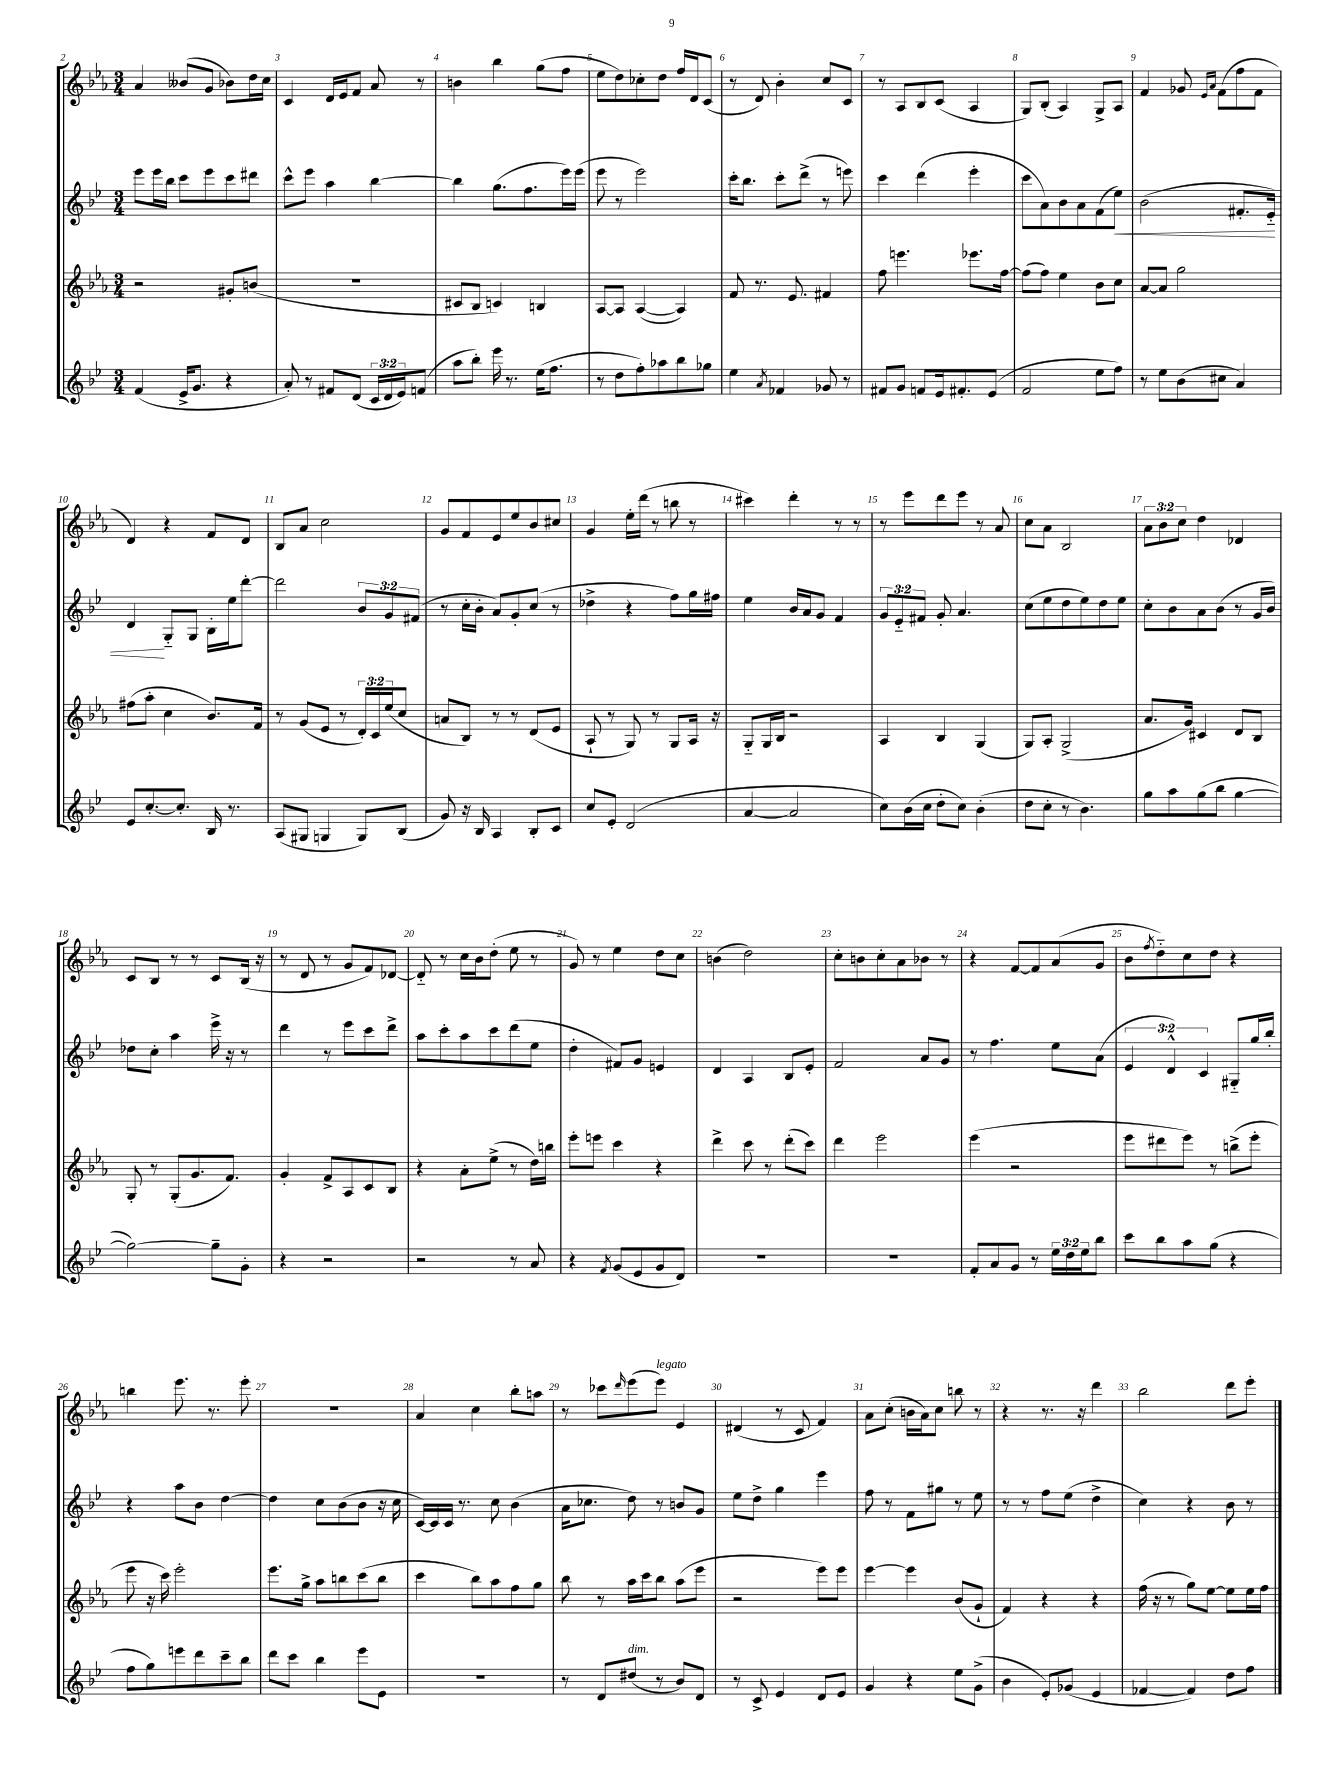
<<
\new StaffGroup <<
\new Staff = "s0" {
    \clef treble \key ees \major \numericTimeSignature \time 3/4 \override Staff.TupletNumber.text = #tuplet-number::calc-fraction-text
    aes'4 beses'8( g'8 bes'8) d''16 c''16 |
    c'4 d'16 ees'16 f'8 aes'8 r8 |
    b'4 bes''4 g''8( f''8 |
    ees''8 d''8) ces''8-. d''8 f''16 d'16 c'8( |
    r8 d'8) bes'4-. c''8 c'8 |
    r8 aes8 bes8 c'8( aes4 |
    g8) bes8-.( aes4) g8-> aes8 |
    f'4 ges'8 \grace { ees'16 aes'16 } f'8( f''8 f'8 |
    d'4) r4 f'8 d'8 |
    bes8 aes'8 c''2 |
    g'8 f'8 ees'8 ees''8 bes'8 cis''8 |
    g'4 ees''16-. d'''16( r8 b''8 r8 |
    cis'''4) d'''4-. r8 r8 |
    r8 ees'''8 d'''8 ees'''8 r8 aes'8 |
    c''8 aes'8 bes2 |
    \tuplet 3/2 { aes'8 bes'8 c''8 } d''4 des'4 |
    c'8 bes8 r8 r8 c'8 bes16( r16 |
    r8 d'8 r8 g'8 f'8) des'8~ |
    des'8-_ r8 c''16 bes'16 d''8-.( ees''8 r8 |
    g'8) r8 ees''4 d''8 c''8 |
    b'4( d''2) |
    c''8-. b'8 c''8-. aes'8 bes'8 r8 |
    r4 f'8~ f'8 aes'8( g'8 |
    bes'8 \acciaccatura { f''8 } d''8-_) c''8 d''8 r4 |
    b''4 ees'''8. r8. ees'''8-. |
    R2. |
    aes'4 c''4 bes''8-. a''8 |
    r8 ces'''8 \grace { d'''16 } ees'''8( ees'''8^\markup { \italic "legato" }) ees'4 |
    dis'4( r8 c'8 f'4) |
    aes'8 c''8-.( b'16 aes'16) c''8 b''8 r8 |
    r4 r8. r16 d'''4 |
    bes''2 d'''8 ees'''8-. \bar "|." |
}
\new Staff = "s1" {
    \clef treble \key bes \major \numericTimeSignature \time 3/4 \override Staff.TupletNumber.text = #tuplet-number::calc-fraction-text
    ees'''8 ees'''16 bes''16 c'''8 ees'''8 c'''8 dis'''8 |
    c'''8-^ ees'''8 a''4 bes''4~ |
    bes''4 g''8.( f''8. ees'''16) ees'''16( |
    ees'''8 r8 ees'''2) |
    c'''16-. bes''8. c'''8-. d'''8->( r8 e'''8) |
    c'''4 d'''4( ees'''4-. |
    c'''8 a'8) bes'8 a'8 f'8( ees''8\<) |
    bes'2( fis'8.-. ees'16-_) |
    d'4\! g8-_ g8 bes16-. ees''16 d'''8~-. |
    d'''2 \tuplet 3/2 { bes'8 g'8 fis'8( } |
    r8 c''16-. bes'16-. a'8) g'8-. c''8( r8 |
    des''4-> r4 f''8) g''16 fis''16 |
    ees''4 bes'16 a'16 g'8 f'4 |
    \tuplet 3/2 { g'8 ees'8-_ fis'8 } g'8-. a'4. |
    c''8( ees''8 d''8 ees''8) d''8 ees''8 |
    c''8-. bes'8 a'8 bes'8( r8 g'16 bes'16) |
    des''8 c''8-. a''4 ees'''16-> r16 r8 |
    d'''4 r8 ees'''8 c'''8 d'''8-> |
    a''8 c'''8-. a''8 c'''8 d'''8( ees''8 |
    d''4-. fis'8) g'8 e'4 |
    d'4 a4 bes8 ees'8-. |
    f'2 a'8 g'8 |
    r8 f''4. ees''8 a'8( |
    \tuplet 3/2 { ees'4 d'4-^) c'4 } gis8-_ g''16 bes''16-. |
    r4 a''8 bes'8 d''4~ |
    d''4 c''8 bes'8( bes'8 r16 c''16 |
    c'16~) c'16 c'16 r8. c''8 bes'4( |
    a'16 ces''8. d''8) r8 b'8 g'8 |
    ees''8 d''8-> g''4 ees'''4 |
    f''8 r8 f'8 gis''8 r8 ees''8 |
    r8 r8 f''8 ees''8( d''4-> |
    c''4) r4 bes'8 r8 \bar "|." |
}
\new Staff = "s2" {
    \clef treble \key ees \major \numericTimeSignature \time 3/4 \override Staff.TupletNumber.text = #tuplet-number::calc-fraction-text
    r2 gis'8-. b'8( |
    R2. |
    cis'8 bes8 c'4) b4 |
    aes8~ aes8 aes4~( aes4) |
    f'8 r8. ees'8. fis'4 |
    f''8 e'''4. ees'''8. f''16~ |
    f''8( f''8) ees''4 bes'8 c''8 |
    aes'8~ aes'8 g''2 |
    fis''8( aes''8-. c''4 bes'8.) f'16 |
    r8 g'8( ees'8 r8 \tuplet 3/2 { d'16-.) c'16 ees''16( } c''8 |
    a'8 bes8) r8 r8 d'8( ees'8 |
    aes8-! r8 g8) r8 g8 aes16 r16 |
    g8-_ g16 bes16 r2 |
    aes4 bes4 g4( |
    g8) aes8-. g2->( |
    aes'8. g'16) cis'4 d'8 bes8 |
    g8-. r8 g8-.( g'8. f'8.) |
    g'4-. f'8-> aes8 c'8 bes8 |
    r4 aes'8-. ees''8->( r8 d''16) b''16 |
    ees'''8-. e'''8 c'''4 r4 |
    d'''4-> c'''8 r8 d'''8-.( c'''8) |
    d'''4 ees'''2 |
    ees'''4( r2 |
    ees'''8 dis'''8 ees'''8) r8 b''8->( ees'''8-. |
    ees'''8 r16 c'''16) ees'''2-. |
    ees'''8. g''16-> aes''8 b''8 c'''8( b''8 |
    c'''4 bes''8) aes''8 f''8 g''8 |
    bes''8 r8 aes''16 c'''16 bes''8 aes''8( ees'''8 |
    r2 ees'''8) ees'''8 |
    ees'''4~ ees'''4 bes'8( g'8-! |
    f'4) r4 r4 |
    f''16( r16 r8 g''8) ees''8~ ees''8 ees''16 f''16 \bar "|." |
}
\new Staff = "s3" {
    \clef treble \key bes \major \numericTimeSignature \time 3/4 \override Staff.TupletNumber.text = #tuplet-number::calc-fraction-text
    f'4( ees'16-> g'8. r4 |
    a'8-.) r8 fis'8 d'8( \tuplet 3/2 { c'16 d'16 ees'16) } f'8( |
    a''8 bes''8-.) ees'''16 r8. ees''16( f''8. |
    r8 d''8 f''8-.) aes''8 bes''8 ges''8 |
    ees''4 \acciaccatura { a'8 } fes'4 ges'8 r8 |
    fis'8 g'8 f'8 ees'16 fis'8.-. ees'8( |
    f'2 ees''8 f''8) |
    r8 ees''8 bes'8( cis''8 a'4) |
    ees'8 c''8.~-. c''8.-. bes16 r8. |
    a8( gis8 g4 g8) bes8( |
    g'8) r16 bes16 a4 bes8-. c'8 |
    c''8 ees'8-. d'2( |
    a'4~ a'2 |
    c''8) bes'16( c''16 d''8-. c''8) bes'4-.( |
    d''8 c''8-. r8 bes'4.) |
    g''8 a''8 g''8( bes''8 g''4~ |
    g''2~) g''8-- g'8-. |
    r4 r2 |
    r2 r8 a'8 |
    r4 \acciaccatura { f'8 } g'8( ees'8 g'8 d'8) |
    R2. |
    R2. |
    f'8-. a'8 g'8 r8 \tuplet 3/2 { ees''16 d''16 ees''16 } bes''8 |
    c'''8 bes''8 a''8 g''8( r4 |
    f''8 g''8) e'''8 d'''8 c'''8-- bes''8 |
    d'''8 c'''8 bes''4 ees'''8 ees'8 |
    R2. |
    r8 d'8 dis''8^\markup { \italic "dim." }( r8 bes'8) d'8 |
    r8 c'8-> ees'4 d'8 ees'8 |
    g'4 r4 ees''8 g'8->( |
    bes'4 ees'8-.) ges'8( ees'4 |
    fes'4~ fes'4) d''8 f''8 \bar "|." |
}
>>
>>
\layout { \context { \Score currentBarNumber = #2 \override BarNumber.break-visibility = ##(#f #t #t) barNumberVisibility = #all-bar-numbers-visible } }
